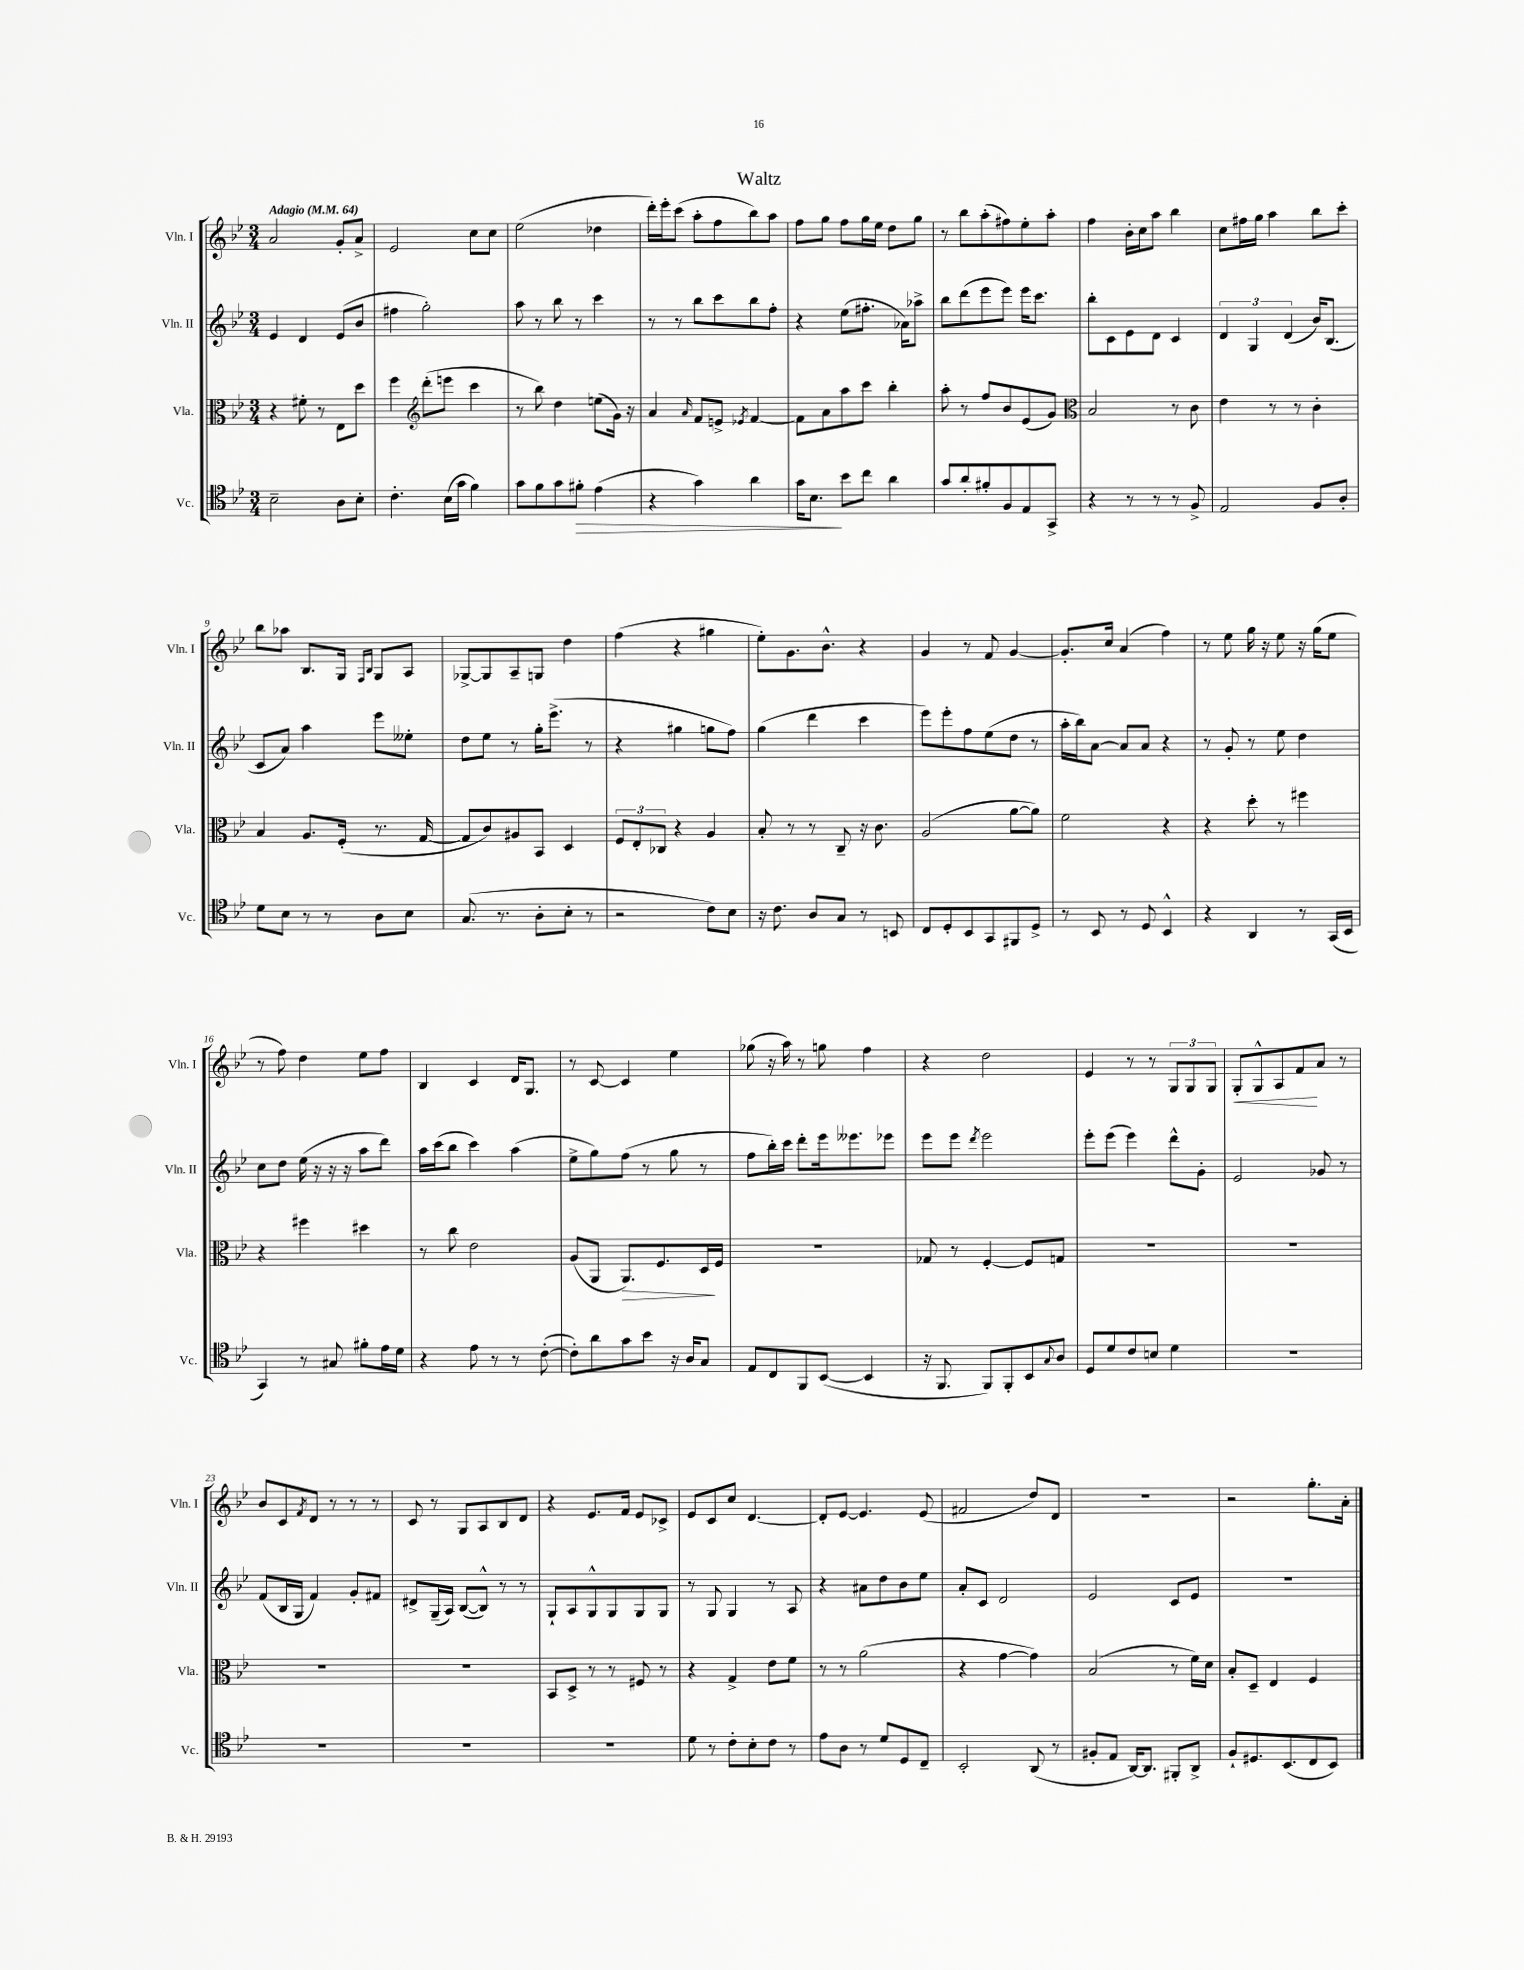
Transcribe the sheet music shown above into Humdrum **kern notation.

**kern	**kern	**kern	**kern
*staff4	*staff3	*staff2	*staff1
*clefC4	*clefC3	*clefG2	*clefG2
*k[b-e-]	*k[b-e-]	*k[b-e-]	*k[b-e-]
*M3/4	*M3/4	*M3/4	*M3/4
*MM64	*MM64	*MM64	*MM64
2B-~\	4r	4e-/	2a/
.	8f#'\	4d/	.
.	8r	.	.
8A\L	8E-\L	(8e-/L	8g'/L
8B-'\J	8dd\J	8b-/J	8a^/J
=	=	=	=
4.c'\	4ff\	4ff#\	2e-/
*	*clefG2	*	*
.	(8ddd'\L	2gg'\)	.
(16B-\LL	8eee\J	.	.
16g\JJ	.	.	.
4f\)	4ccc\	.	8cc\L
.	.	.	8cc\J
=	=	=	=
8g\L	8r	8aa\	(2ee-\
8f\	8bb-\)	8r	.
8g\	4dd\	8bb-\	.
8f#'\J	.	8r	.
(4e-\	(8ee\L	4ccc\	4dd-\
.	16g\Jk)	.	.
.	16r	.	.
=	=	=	=
4r	4a/	8r	16ddd'\LL)
.	.	.	16eee-'\J
.	.	8r	(8ccc\J
.	16qqa/	.	.
4g\)	8f/L	8bb-\L	8aa'\L
.	8e^/J	8ccc\	8ff\
.	8qe-/	.	.
4a\	[4f/	8bb-\	8bb-\)
.	.	8ff'\J	8aa\J
=	=	=	=
16g\LK	8f\]L	4r	8ff\L
8.B-\J	.	.	.
.	8a\	.	8gg\J
8b-\L	8aa\	(8ee-\L	8ff\L
8cc\J	8ccc\J	8.ff#'\J	16gg\L
.	.	.	16ee-\JJ
4a\	4bb-'\	.	8dd\L
.	.	16a-\LK)	.
.	.	8aa-^\J	8gg\J
=	=	=	=
8g/L	8aa'\	8bb-\L	8r
8a'/	8r	(8ddd\	8bb-\L
8f#'/	8ff/L	8eee-\	(8aa'\
8F/	8b-/	8eee-\J)	8ff#\)
8E-/	(8e-/	16eee-\LK	8ee-'\
.	.	8.ccc\J	.
8GG^/J	8g/J)	.	8aa'\J
=	=	=	=
*	*clefC3	*	*
4r	2B-/	8bb-'\L	4ff\
.	.	8c\	.
8r	.	8e-\	16b-'\LL
.	.	.	16cc\J
8r	.	8d\J	8aa\J
8r	8r	4c/	4bb-\
8F^/	8c\	.	.
=	=	=	=
2E-/	4e-\	6d/	8cc\L
.	.	.	16ff#\L
.	.	6G/	.
.	.	.	16gg\JJ
.	8r	.	4aa\
.	.	(6d/	.
.	8r	.	.
8F/L	4c'\	16b-/LK)	8bb-\L
.	.	(8.B-/J	.
8A'/J	.	.	8ccc'\J
=	=	=	=
8d\L	4B-/	8c/L	8bb-\L
8B-\J	.	8a/J)	8aa-\J
8r	8.A/L	4aa\	8.B-/L
8r	.	.	.
.	(16F'/Jk	.	16G/Jk
.	.	.	16qqF/LL
.	.	.	16qqB-/JJ
8A\L	8.r	8eee-\L	8G/L
8B-\J	.	8ee--'\J	8A/J
.	[16G/	.	.
=	=	=	=
(8.G/	8G/]L	8dd\L	[8G-^/L
.	8c/)	8ee-\J	8G-/]
8.r	.	.	.
.	8A#/	8r	8A~/
8A'\L	8BB-/J	16gg'\LK	8G/J
.	.	(8.eee-^\J	.
8B-'\J	4D/	.	4dd\
8r	.	8r	.
=	=	=	=
2r	12F/L	4r	(4ff\
.	12E-'/	.	.
.	12C-/J	.	.
.	4r	4gg#\	4r
8c\L)	4A/	8gg\L	4gg#\
8B-\J	.	8ff\J)	.
=	=	=	=
16r	8B-'/	(4gg\	8ee-'\L)
8.c\	.	.	.
.	8r	.	8.g\
8A/L	8r	4ddd\	.
.	.	.	8.b-^^\J
8G/J	8C~/	.	.
8r	16r	4ccc\	4r
.	8.c\	.	.
8BB/	.	.	.
=	=	=	=
8C/L	(2A/	8eee-\L)	4g/
8D'/	.	8eee-'\	.
8BB-/	.	8ff\	8r
8GG/	.	(8ee-\	8f/
8FF#/	[8a\L	8dd\J	[4g/
8D^/J	8a\]J)	8r	.
=	=	=	=
8r	2f\	16aa'\LL	8.g'/]L
.	.	16bb-\J)	.
8BB-/	.	[8a\J	.
.	.	.	16cc/Jk
8r	.	8a/]L	(4a/
8D/	.	8a/J	.
4BB-^^/	4r	4r	4ff\)
=	=	=	=
4r	4r	8r	8r
.	.	8g'/	8ee-\
4AA/	8dd'\	8r	16gg\
.	.	.	16r
.	8r	8ee-\	8ee-\
8r	4ff#\	4dd\	16r
.	.	.	(16gg\LK
(16GG/LL	.	.	8ee-\J
16BB-/JJ	.	.	.
=	=	=	=
4GG/)	4r	8cc\L	8r
.	.	8dd\J	8ff\)
8r	4ff#\	(16ee-\	4dd\
.	.	16r	.
8G#/	.	16r	.
.	.	16r	.
8f#'\L	4dd#\	8aa\L	8ee-\L
16e-\L	.	8ddd\J)	8ff\J
16d\JJ	.	.	.
=	=	=	=
4r	8r	16aa\LL	4B-/
.	.	(16ccc\J	.
.	8cc\	8bb-\J	.
8e-\	2e-\	4ccc\)	4c/
8r	.	.	.
8r	.	(4aa\	16d/LK
.	.	.	8.G/J
([8c'\	.	.	.
=	=	=	=
8c'\]L)	(8A/L	8ee-^\L	8r
8a\	8AA/J	8gg\)	[8c/
8g\	8.AA/L)	(8ff\J	4c/]
8b-\J	.	8r	.
.	8.F/	.	.
16r	.	8gg\	4ee-\
16A/LK	.	.	.
8G/J	16D/L	8r	.
.	16F/JJ	.	.
=	=	=	=
8E-/L	2.r	8ff\L	(8gg-\
8C/	.	16bb-'\L)	16r
.	.	16ccc\JJ	16aa\)
8FF/	.	8ddd'\L	8r
([8BB-/J	.	16eee-\k	8gg\
.	.	8.eee--\	.
4BB-/]	.	.	4ff\
.	.	8eee-\J	.
=	=	=	=
16r	8G-/	8eee-\L	4r
8.FF/	.	.	.
.	8r	8eee-\J	.
.	.	8qddd/	.
8FF/L)	[4F'/	2eee-\	2dd\
8FF'/	.	.	.
8BB-/	8F/]L	.	.
8qqG/	.	.	.
8A/J	8G/J	.	.
=	=	=	=
8D/L	2.r	8eee-'\L	4e-/
8d/	.	(8eee-\J	.
8c/	.	4eee-\)	8r
8B/J	.	.	8r
4d\	.	8ddd^^\L	12G/L
.	.	.	12G/
.	.	8g'\J	.
.	.	.	12G/J
=	=	=	=
2.r	2.r	2e-/	8G'/L
.	.	.	8G^^/
.	.	.	8A/
.	.	.	8f/
.	.	8g-/	8a/J
.	.	8r	8r
=	=	=	=
2.r	2.r	(8f/L	8b-/L
.	.	16B-/L	8c/
.	.	16G/JJ	.
.	.	.	8qf/
.	.	4f/)	8d/J
.	.	.	8r
.	.	8g'/L	8r
.	.	8f#/J	8r
=	=	=	=
2.r	2.r	8d#^/L	8c/
.	.	(16G~/L	8r
.	.	16A/JJ)	.
.	.	([8B-/L	8G/L
.	.	8B-^^/]J)	8A/
.	.	8r	8B-/
.	.	8r	8d/J
=	=	=	=
2.r	8BB-/L	8G`/L	4r
.	8D^/J	8A/	.
.	8r	8G^^/	8.e-/L
.	8r	8G/	.
.	.	.	16f/Jk
.	8F#/	8G/	8e-/L
.	8r	8G/J	8c-^/J
=	=	=	=
8d\	4r	8r	8e-/L
8r	.	8G/	8c/
8c'\L	4G^/	4G/	8cc/J
8B-'\	.	.	[4.d/
8c\J	8e-\L	8r	.
8r	8f\J	8A/	.
=	=	=	=
8e-\L	8r	4r	8d'/]L
8A\J	8r	.	[8e-/J
8r	(2a\	8a#\L	4.e-/]
8d/L	.	8dd\	.
8D/	.	8b-\	.
8C~/J	.	8ee-\J	(8e-/
=	=	=	=
2BB-'/	4r	8a'/L	2f#/
.	.	8c/J	.
.	[4g\	2d/	.
(8AA/	4g\])	.	8dd/L)
8r	.	.	8d/J
=	=	=	=
8F#'/L	(2B-/	2e-/	2.r
8E-/J	.	.	.
[16AA/LK)	.	.	.
8.AA/]J	.	.	.
8FF#'/L	8r	8c/L	.
8AA^/J	16f\LL)	8e-/J	.
.	16d\JJ	.	.
=	=	=	=
8F`/L	8B-'/L	2.r	2r
8.D#/	8D~/J	.	.
.	4E-/	.	.
(8.BB-/	.	.	.
8C/	4F/	.	8.gg'\L
8BB-/J)	.	.	.
.	.	.	16a'\Jk
==	==	==	==
*-	*-	*-	*-
